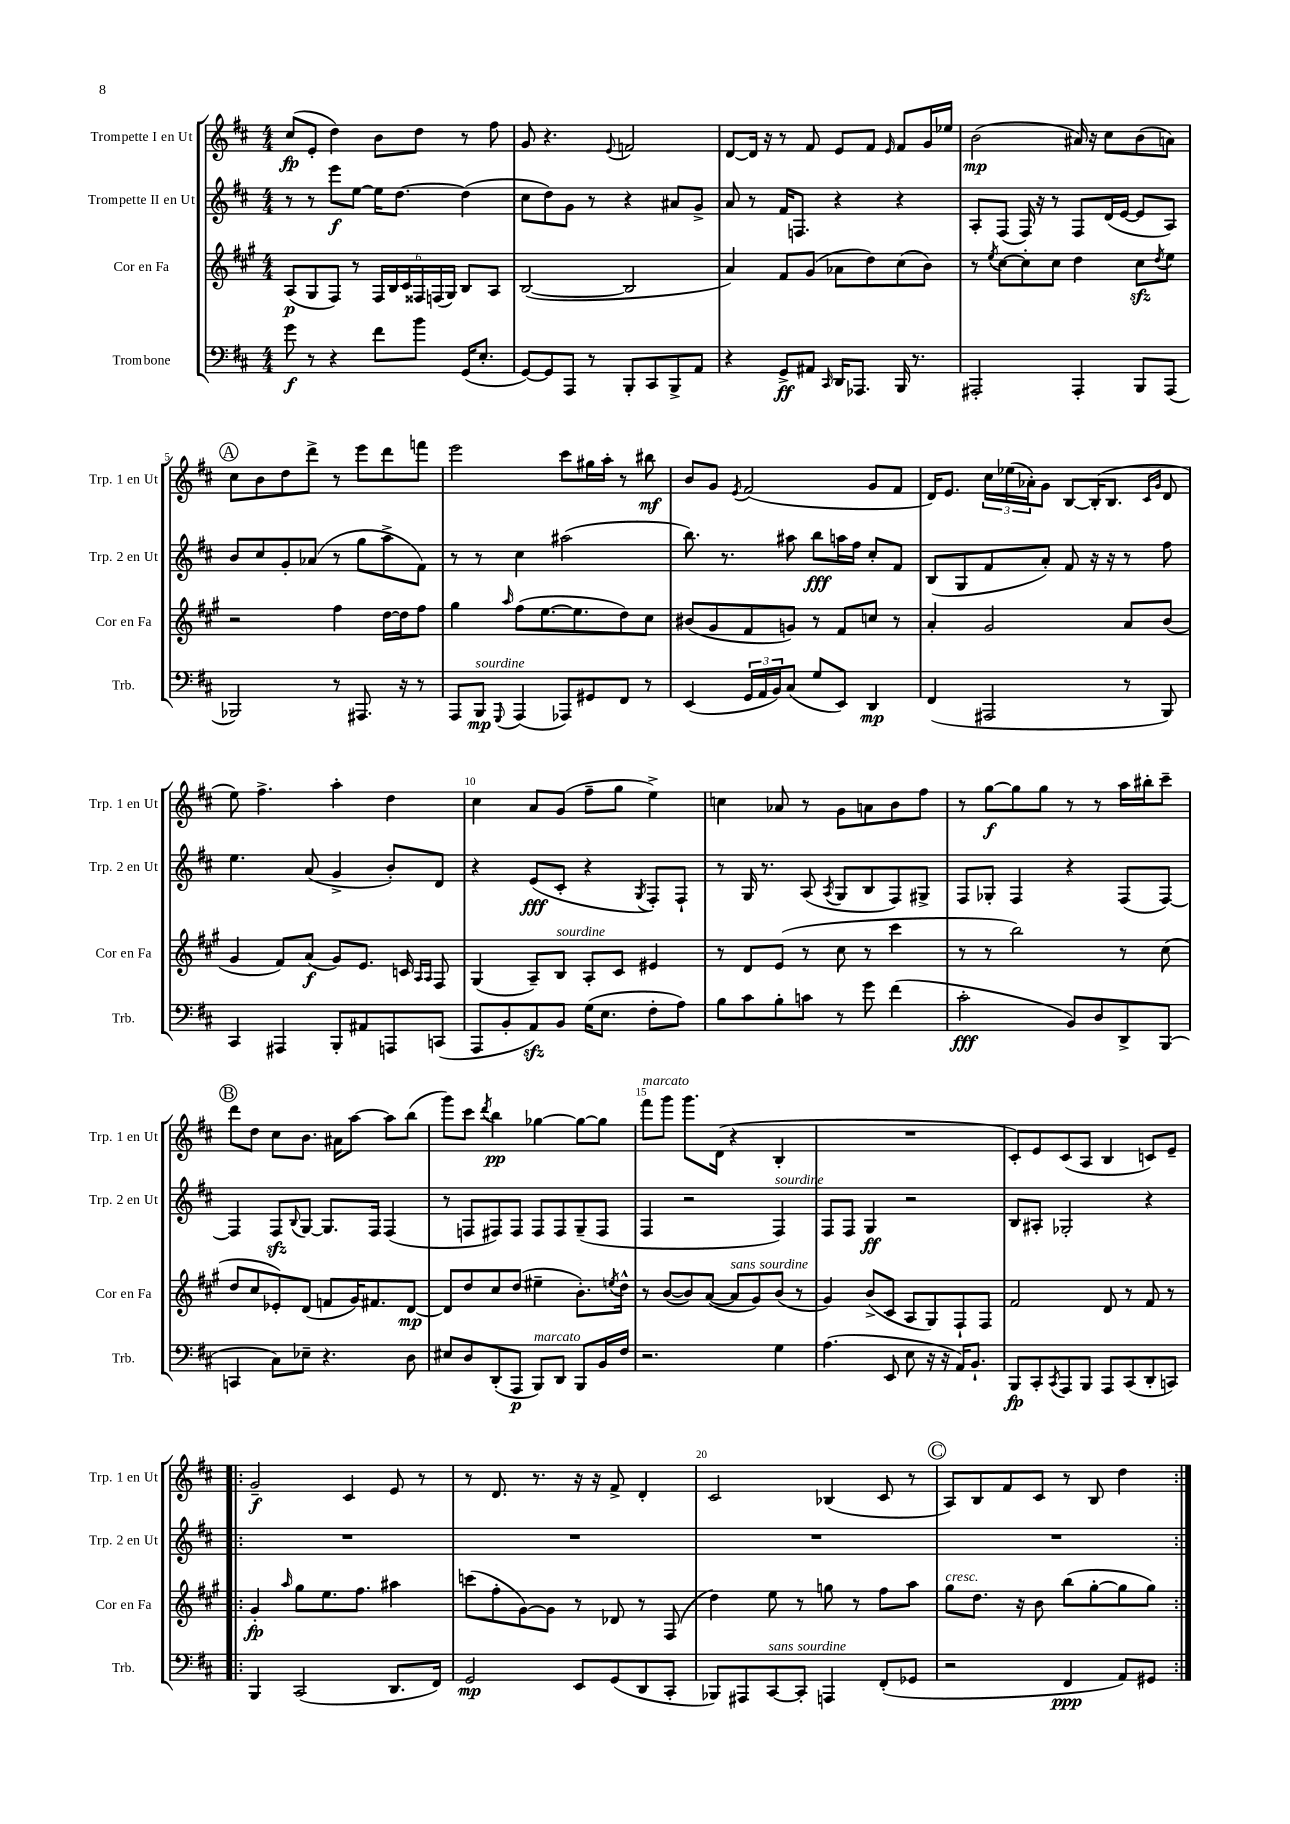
<<
\new StaffGroup <<
\new Staff = "s0" \with { instrumentName = "Trompette I en Ut" shortInstrumentName = "Trp. 1 en Ut" } {
    \clef treble \key d \major \numericTimeSignature \time 4/4
    cis''8\fp( e'8-. d''4) b'8 d''8 r8 fis''8 |
    g'8 r4. \appoggiatura { e'8 } f'2 |
    d'8~ d'16 r16 r8 fis'8 e'8 fis'8 \grace { e'16 } fis'8 g'16 ees''16 |
    b'2\mp( ais'16) r16 cis''8 b'8( a'8) |
    \mark \markup { \circle "A" } cis''8 b'8 d''8 d'''8-> r8 e'''8 d'''8 f'''8 |
    e'''2 cis'''8 gis''16 a''16-. r8 bis''8\mf |
    b'8 g'8 \acciaccatura { e'8 } fis'2( g'8 fis'8 |
    d'16) e'8. \tuplet 3/2 { cis''16 ees''16( aes'16-.) } g'8 b8~ b16-.( b8. \grace { cis'16 g'16 } d'8 |
    e''8) fis''4.-> a''4-. d''4 |
    cis''4 a'8 g'8( fis''8-- g''8 e''4->) |
    c''4 aes'8 r8 g'8 a'8 b'8 fis''8 |
    r8 g''8~\f g''8 g''8 r8 r8 a''16 bis''16-. cis'''8-- |
    \mark \markup { \circle "B" } d'''8 d''8 cis''8 b'8. ais'16 a''8~ a''8 b''8( |
    g'''8) cis'''8 \acciaccatura { d'''8 } b''4\pp ges''4~ ges''8~ ges''8 |
    fis'''8^\markup { \italic "marcato" } g'''8 g'''8. d'16( r4 b4-. |
    R1 |
    cis'8-.) e'8 cis'8( a8 b4 c'8) e'8-- |
    \repeat volta 2 { g'2--\f cis'4 e'8 r8 |
    r8 d'8. r8. r16 r16 fis'8-> d'4-. |
    cis'2 bes4( cis'8 r8 |
    \mark \markup { \circle "C" } a8) b8 fis'8 cis'8 r8 b8 d''4 | }
}
\new Staff = "s1" \with { instrumentName = "Trompette II en Ut" shortInstrumentName = "Trp. 2 en Ut" } {
    \clef treble \key d \major \numericTimeSignature \time 4/4
    r8 r8 e'''8\f e''8~ e''16 d''8.~ d''4( |
    cis''8 d''8) g'8 r8 r4 ais'8 g'8-> |
    a'8 r8 fis'16 f8. r4 r4 |
    a8-. fis8( fis16) r16 r8 fis8 d'16( e'16~ e'8 a8) |
    \mark \markup { \circle "A" } b'8 cis''8 g'8-. aes'8( r8 g''8 a''8-> fis'8) |
    r8 r8 cis''4 ais''2( |
    b''8.) r8. ais''8 b''8\fff a''16 fis''16 cis''8-. fis'8 |
    b8( g8 fis'8 a'8-.) fis'8 r16 r16 r8 fis''8 |
    e''4. a'8( g'4-> b'8-.) d'8 |
    r4 e'8\fff( cis'8-. r4 \acciaccatura { g8 } fis8-.) fis8-! |
    r8 g16 r8. a8( \acciaccatura { a8 } g8 b8 fis8) gis8-> |
    fis8 ges8-. fis4 r4 fis8( fis8~) |
    \mark \markup { \circle "B" } fis4 fis8\sfz \appoggiatura { b8 } g8~ g8. fis16 fis4( |
    r8 f8 fis8) fis8 fis8 fis8 g8--( fis8 |
    fis4 r2 fis4^\markup { \italic "sourdine" }) |
    fis8 fis8 g4\ff r2 |
    b8 ais8-. ges2-. r4 |
    \repeat volta 2 { R1 |
    R1 |
    R1 |
    \mark \markup { \circle "C" } R1 | }
}
\new Staff = "s2" \with { instrumentName = "Cor en Fa" shortInstrumentName = "Cor en Fa" } {
    \clef treble \key a \major \numericTimeSignature \time 4/4
    a8\p( gis8 fis8) r8 \tuplet 6/4 { fis16 b16 cis'16 fisis16 f16( gis16) } b8 a8 |
    b2~( b2 |
    a'4) fis'8 gis'8( aes'8 d''8) cis''8( b'8) |
    r8 \acciaccatura { e''8 } cis''8~ cis''8-. cis''8 d''4 cis''8\sfz \acciaccatura { d''8 } e''8 |
    \mark \markup { \circle "A" } r2 fis''4 d''16~ d''16 fis''8 |
    gis''4 \grace { a''16 } fis''8( e''8.~ e''8. d''8) cis''8 |
    bis'8( gis'8 fis'8 g'8) r8 fis'8 c''8 r8 |
    a'4-. gis'2 a'8 b'8( |
    gis'4 fis'8) a'8\f( gis'8) e'8. c'16 \grace { a16 a16 } fis8 |
    gis4( a8--) b8^\markup { \italic "sourdine" } a8-. cis'8 eis'4 |
    r8 d'8 e'8( r8 cis''8 r8 cis'''4 |
    r8 r8 b''2) r8 cis''8( |
    \mark \markup { \circle "B" } d''8 cis''8 ees'8-.) d'8( f'8 gis'16) fis'8. d'8~\mp |
    d'8 d''8 cis''8 d''8( eis''4-- b'8.-.) \acciaccatura { e''8 } d''16-^ |
    r8 b'8~( b'8) a'8~( a'8^\markup { \italic "sans sourdine" } gis'8) b'8( r8 |
    gis'4) b'8->( cis'8 a8 gis8) fis8-! fis8 |
    fis'2 d'8 r8 fis'8 r8 |
    \repeat volta 2 { gis'4-.\fp \grace { a''16 } gis''8 e''8. fis''8. ais''4 |
    c'''8( fis''8-. gis'8~) gis'8 r8 des'8 r8 fis8( |
    d''4) e''8 r8 g''8 r8 fis''8 a''8 |
    \mark \markup { \circle "C" } gis''8^\markup { \italic "cresc." } d''8. r16 b'8 b''8( gis''8~-. gis''8 gis''8) | }
}
\new Staff = "s3" \with { instrumentName = "Trombone" shortInstrumentName = "Trb." } {
    \clef bass \key d \major \numericTimeSignature \time 4/4
    g'8\f r8 r4 fis'8 b'8 g,16( e8.-. |
    g,8~) g,8 a,,8 r8 b,,8-. cis,8 b,,8-> a,8 |
    r4 g,8->\ff ais,8 \grace { cis,16 } d,16 aes,,8. b,,16 r8. |
    ais,,2-. ais,,4-. b,,8 ais,,8( |
    \mark \markup { \circle "A" } bes,,2) r8 ais,,8. r16 r8 |
    a,,8 b,,8\mp^\markup { \italic "sourdine" } \appoggiatura { g,,8 } a,,4( aes,,8) gis,8 fis,8 r8 |
    e,4( \tuplet 3/2 { g,16 a,16 b,16) } cis8( g8 e,8) d,4\mp |
    fis,4( ais,,2 r8 b,,8) |
    cis,4 ais,,4 b,,8-. ais,8 a,,8 c,8( |
    a,,8 b,8-. a,8\sfz) b,8 g16( e8. fis8-. a8) |
    b8 cis'8 b8-. c'8 r8 g'8 fis'4( |
    cis'2-.\fff b,8) d8 d,8-> b,,8( |
    \mark \markup { \circle "B" } c,4 cis8) ees8-- r4. d8 |
    eis8 d8 d,8-.( a,,8\p b,,8^\markup { \italic "marcato" }) d,8 b,,8 b,16 fis16 |
    r2. g4 |
    a4.( e,8 e8 r16 r16 a,16) b,8.-! |
    b,,8\fp cis,8-. \acciaccatura { cis,8 } a,,8 b,,8 a,,8 cis,8( d,8-. c,8) |
    \repeat volta 2 { b,,4 cis,2( d,8. fis,16) |
    g,2\mp e,8 g,8( d,8 cis,8-. |
    bes,,8) ais,,8 cis,8~^\markup { \italic "sans sourdine" } cis,8-. a,,4 fis,8-.( ges,8 |
    \mark \markup { \circle "C" } r2 fis,4\ppp a,8) gis,8 | }
}
>>
>>
\layout { \context { \Score \override BarNumber.break-visibility = ##(#f #t #t) barNumberVisibility = #(every-nth-bar-number-visible 5) } }
